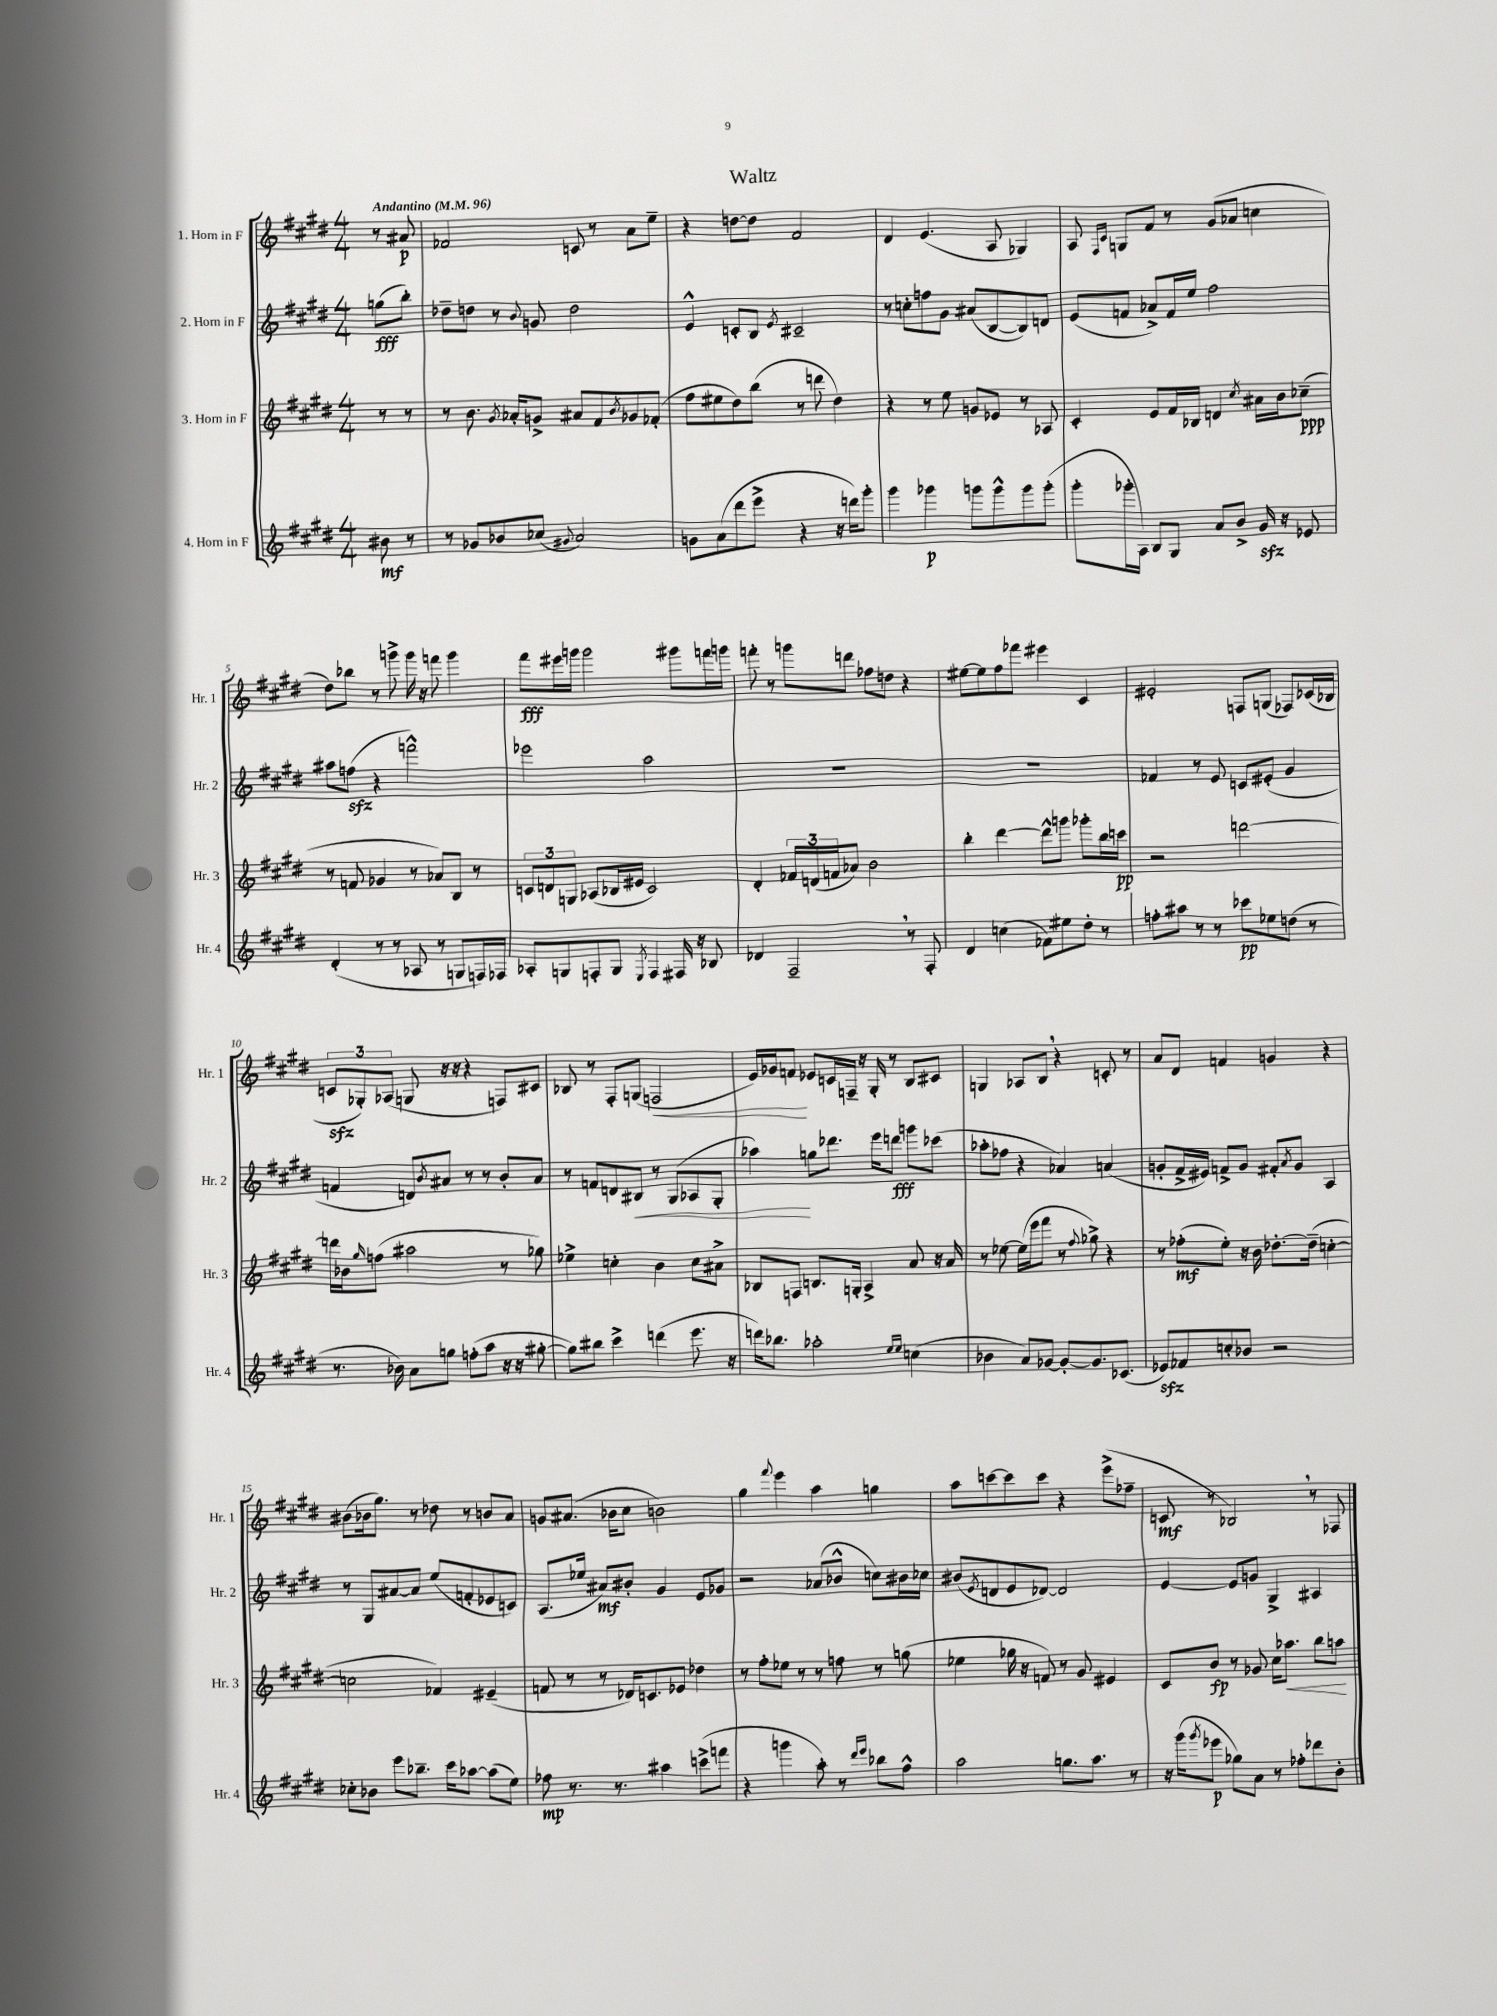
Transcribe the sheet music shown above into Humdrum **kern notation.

**kern	**dynam	**kern	**dynam	**kern	**dynam	**kern	**dynam
*part4	*part4	*part3	*part3	*part2	*part2	*part1	*part1
*staff4	*staff4	*staff3	*staff3	*staff2	*staff2	*staff1	*staff1
*I"4. Horn in F	*	*I"3. Horn in F	*	*I"2. Horn in F	*	*I"1. Horn in F	*
*I'Hr. 4	*	*I'Hr. 3	*	*I'Hr. 2	*	*I'Hr. 1	*
*clefG2	*	*clefG2	*	*clefG2	*	*clefG2	*
*k[f#c#g#d#]	*	*k[f#c#g#d#]	*	*k[f#c#g#d#]	*	*k[f#c#g#d#]	*
*M4/4	*	*M4/4	*	*M4/4	*	*M4/4	*
*MM96	*	*MM96	*	*MM96	*	*MM96	*
=	=	=	=	=	=	=	=
!	!	!	!	!	!	!LO:TX:a:B:t=Andantino	!
8b#X\	mf	8r	.	(8ggn\L	fff	8r	.
8r	.	8r	.	8bb'\J)	.	8a#X/	p
=1	=1	=1	=1	=1	=1	=1	=1
8r	.	8r	.	8dd-X~\L	.	2f-X/	.
8g-X/L	.	8.b\	.	8ddn\J	.	.	.
8b-X/	.	.	.	8r	.	.	.
.	.	8qg#/	.	.	.	.	.
.	.	16a-X'/KL	.	.	.	.	.
.	.	.	.	8qqb/	.	.	.
(8cc-X/J	.	8gn^/J	.	8gn/	.	.	.
8qqg#X/	.	.	.	.	.	.	.
2a/)	.	8a#X/L	.	2dd\	.	8cn/	.
.	.	8f#/	.	.	.	8r	.
.	.	8qb/	.	.	.	.	.
.	.	8g-X/	.	.	.	8a\L	.
.	.	(8f-X'/J	.	.	.	8ee~\J	.
=2	=2	=2	=2	=2	=2	=2	=2
8gn\L	.	8ff#\L	.	4e^^/	.	4r	.
(8a\	.	8ee#X\	.	.	.	.	.
8ddd#\	.	8dd#\)	.	8cn'/L	.	[8ddn\L	.
8eee^\J	.	(8bb\J	.	8B/J	.	8dd\J]	.
.	.	.	.	8qe/	.	.	.
4r	.	8r	.	2c#X~/	.	2f#/	.
.	.	8dddn\	.	.	.	.	.
16r	.	4dd#\)	.	.	.	.	.
16dddn\KL)	.	.	.	.	.	.	.
8ggg#'\J	.	.	.	.	.	.	.
=3	=3	=3	=3	=3	=3	=3	=3
4ggg#\	.	4r	.	8r	.	4d#/	.
.	.	.	.	8ccn'\L	.	.	.
4ggg-X\	p	8r	.	8ffn\	.	(4.e/	.
.	.	8ee\	.	8g#\J	.	.	.
8gggn\L	.	8gn/L	.	(8a#X/L	.	.	.
8ggg^^\	.	8e-X/J	.	[8B/	.	8A/	.
8ggg\	.	8r	.	8B/])	.	4G-X/)	.
(8ggg'\J	.	8A-X/	.	8dn/J	.	.	.
=4	=4	=4	=4	=4	=4	=4	=4
8ggg#'\L	.	4c#'/	.	(8e/L	.	8A/	.
.	.	.	.	.	.	16qqF#/LL	.
.	.	.	.	.	.	16qqc#/JJ	.
16ggg-X'\L	.	.	.	8fn/J	.	8Gn/L	.
16A\JJ)	.	.	.	.	.	.	.
8B/L	.	8e/L	.	8a-X^/L)	.	8f#/J	.
8G#/J	.	16f#/L	.	16f/L	.	8r	.
.	.	16B-X/JJ	.	16ee/JJ	.	.	.
8a/L	.	4dn/	.	2ff#\	.	(8g#/L	.
8b^/J	.	.	.	.	.	8a-X/J	.
.	.	8qcc#/	.	.	.	.	.
16g#zz/	.	16a#X\LL	.	.	.	4ccn\	.
16r	.	16b\J	.	.	.	.	.
8e-X/	.	(8cc-X~\J	ppp	.	.	.	.
!!LO:LB:g=z
=5	=5	=5	=5	=5	=5	=5	=5
(4d#'/	.	8r	.	8aa#X\L	.	8dd#\L)	.
.	.	8fn/	.	(8ffnzz\J	.	8bb-X\J	.
8r	.	4g-X/	.	4r	.	8r	.
8r	.	.	.	.	.	8gggn^\	.
8A-X/	.	8r	.	2fffn^^\)	.	16ggg\	.
.	.	.	.	.	.	16r	.
8r	.	8a-X/L)	.	.	.	8fffn\	.
8Gn/L	.	8B/J	.	.	.	4ggg\	.
16Fn/L)	.	8r	.	.	.	.	.
16F-X/JJ	.	.	.	.	.	.	.
=6	=6	=6	=6	=6	=6	=6	=6
8A-X'/L	.	12cn/L	.	2eee-X\	.	8fff#\L	fff
.	.	12dn/	.	.	.	.	.
8Gn/	.	.	.	.	.	16eee#X\L	.
.	.	12Gn/J	.	.	.	.	.
.	.	.	.	.	.	16gggn\JJ	.
8Fn'/	.	(8A-X/L	.	.	.	2ggg\	.
8G/J	.	16B-X/L	.	.	.	.	.
.	.	16e#X/JJ	.	.	.	.	.
8qE/	.	.	.	.	.	.	.
4F/	.	2c/)	.	2aa\	.	.	.
16F#X/	.	.	.	.	.	8ggg#X\L	.
16r	.	.	.	.	.	.	.
8B-X/	.	.	.	.	.	16fffn\L	.
.	.	.	.	.	.	16gggn\JJ	.
=7	=7	=7	=7	=7	=7	=7	=7
4d-X/	.	4d#'/	.	1r	.	8fffn'\	.
.	.	.	.	.	.	8r	.
2F#~,/	.	24f-X/LL	.	.	.	8gggn\L	.
.	.	(24dn/	.	.	.	.	.
.	.	24fn/J	.	.	.	.	.
.	.	8a-X/J)	.	.	.	8dddn\J	.
.	.	2b\	.	.	.	8ff-X\L	.
.	.	.	.	.	.	8ddn\J	.
8r	.	.	.	.	.	4r	.
8F#'/	.	.	.	.	.	.	.
=8	=8	=8	=8	=8	=8	=8	=8
4d#/	.	4bb'\	.	1r	.	[8ee#X\L	.
.	.	.	.	.	.	8ee#\]	.
(4ccn\	.	[4ddd#\	.	.	.	8ff#\	.
.	.	.	.	.	.	8fff-X\J	.
8f-X\L)	.	8ddd#^^\L]	.	.	.	4eee#X\	.
8ee#X\	.	8gggn\J	.	.	.	.	.
8dd#'\J	.	8ggg-X'\L	.	.	.	4c#/	.
8r	.	16bb\L	.	.	.	.	.
.	.	16cccn\JJ	pp	.	.	.	.
=9	=9	=9	=9	=9	=9	=9	=9
8ffn'\L	.	2r	.	4f-X/	.	2e#X'/	.
8aa#X\J	.	.	.	.	.	.	.
8r	.	.	.	8r	.	.	.
8r	.	.	.	8e/	.	.	.
8ccc-X\L	pp	[2dddn\	.	8cn/L	.	8Fn/L	.
8ee-X\	.	.	.	(8e#X'/J	.	(8Gn/J	.
(8ddn\J	.	.	.	4g#/	.	8F-X/L)	.
8r	.	.	.	.	.	(16c-X/L	.
.	.	.	.	.	.	16B-X/JJ	.
!!LO:LB:g=z
=10	=10	=10	=10	=10	=10	=10	=10
8.r	.	16dddn\LL]	.	4fn/	.	12cnzz/L	.
.	.	16b-X\J	.	.	.	.	.
.	.	.	.	.	.	12G-X'/)	.
.	.	16qqgg#/	.	.	.	.	.
.	.	(8ffn\J	.	.	.	.	.
.	.	.	.	.	.	(12A-X/J	.
16b-X\)	.	.	.	.	.	.	.
8a\L	.	2aa#X\	.	8dn/L)	.	8Gn/	.
.	.	.	.	8qb/	.	.	.
8ggn\J	.	.	.	8a#X/J	.	16r	.
.	.	.	.	.	.	16r	.
(8ffn'\L	.	.	.	8r	.	4r	.
8aa\J	.	.	.	8r	.	.	.
16r	.	8r	.	8b'/L	.	8Fn/L)	.
16r	.	.	.	.	.	.	.
[8gg#X'\	.	8gg-X\)	.	8a#/J	.	8c#X/J	.
=11	=11	=11	=11	=11	=11	=11	=11
8gg#\L])	.	4ee-X^\	.	8r	.	8B-X/	.
8bb#X\J	.	.	.	8fn/L	.	8r	.
4ccc#^\	.	4ccn'\	.	8dn/	.	8F#'/L	.
!	!	!	!	!	!LO:HP:b	!	!
.	.	.	.	8B#X/J	<	(8Gn/J	.
!	!	!	!	!	!	!	!LO:HP:b
(4dddn\	.	4b\	.	8r	.	2Fn/	<
.	.	.	.	(8G#/L	.	.	.
8.eee\	.	8cc\L	.	8A-X/	.	.	.
.	.	8a#X^\J	.	8G#'/J	.	.	.
16r	.	.	.	.	.	.	.
=12	=12	=12	=12	=12	=12	=12	=12
16dddn\KL)	.	8B-X/L	.	4aa-X\)	.	16e/LL)	.
8.bb-X\J	.	.	.	.	.	16g-X/J	.
.	.	8Fn/J	.	.	.	8fn/J	.
2aa-X'\	.	8.Bn/L	.	8ggn\L	[	8e-X/L	[
.	.	.	.	8.ddd-X\J	.	16cn/L	.
.	.	16Gn'/Jk	.	.	.	16Fn~/JJ	.
.	.	4A^/	.	.	.	16r	.
.	.	.	.	16eee\KL	.	16G#'/	.
.	.	.	.	8dddn\J	fff	8r	.
16qqee/LL	.	.	.	.	.	.	.
16qqee/JJ	.	.	.	.	.	.	.
(4ccn\	.	8a/	.	8gggn\L	.	8B/L	.
.	.	16r	.	(8ccc-X\J	.	8c#X/J	.
.	.	16a/	.	.	.	.	.
=13	=13	=13	=13	=13	=13	=13	=13
4b-X\	.	8r	.	8aa-X'\L	.	4Gn/	.
.	.	[8ee-X\	.	8ff-X\J	.	.	.
8a/L)	.	(16ee-\LL]	.	4r	.	8A-X/L	.
.	.	16eee\J	.	.	.	.	.
[8g-X/J	.	8fff#\J	.	.	.	8B,/J	.
8g-'/L_	.	8r	.	4a-X/)	.	4r	.
.	.	8qqff#/	.	.	.	.	.
8.g-/]	.	8gg-X^\)	.	.	.	.	.
.	.	4r	.	(4an/	.	8cn'/	.
(8.c-X/J	.	.	.	.	.	.	.
.	.	.	.	.	.	8r	.
=14	=14	=14	=14	=14	=14	=14	=14
8e-Xzz/L)	.	8r	.	8gn'/L	.	8a/L	.
8f-X/	.	(8ff-X'\L	mf	16f#^/L	.	8d#/J	.
.	.	.	.	16e#X/JJ)	.	.	.
8ccn'/	.	8ee'\J)	.	8fn^/L	.	4fn/	.
8b-X/J	.	16r	.	8g/J	.	.	.
.	.	16b\	.	.	.	.	.
2r	.	[8.dd-X'\L	.	8f#X'/L	.	4gn/	.
.	.	.	.	8qa/	.	.	.
.	.	.	.	8g/J	.	.	.
.	.	(16dd-~\Jk]	.	.	.	.	.
.	.	[4ccn'\	.	4A/	.	4r	.
!!LO:LB:g=z
=15	=15	=15	=15	=15	=15	=15	=15
8cc-X'\L	.	2ccn\]	.	8r	.	(8b#X\L	.
8b-X\J	.	.	.	8G#/L	.	16b-X\k	.
.	.	.	.	.	.	8.gg#\J)	.
8eee\L	.	.	.	[8a#X/	.	.	.
8.bb-X~\J	.	.	.	8a#/J]	.	8r	.
.	.	4f-X/)	.	(8ee/L	.	8dd-X\	.
16ccc#\KL	.	.	.	.	.	.	.
[8aa-X\J	.	.	.	8fn'/	.	8r	.
(8aa-\L]	.	(4e#X~/	.	8e-X/	.	8bn/L	.
8ee\J)	.	.	.	8cn/J)	.	8a/J	.
=16	=16	=16	=16	=16	=16	=16	=16
8ff-X\	mp	8fn/	.	(8.A/L	.	8gn/L	.
8.r	.	8r	.	.	.	(8.a#X/J	.
.	.	.	.	16ee-X/Jk	.	.	.
.	.	8r	.	8a#X/L)	mf	.	.
8.r	.	.	.	.	.	16b-X\KL	.
.	.	16d-X/KL)	.	8b#X'/J	.	8cc#\J	.
.	.	8.cn/	.	.	.	.	.
4aa#X\	.	.	.	4g#/	.	2bn\)	.
.	.	8e-X/J	.	.	.	.	.
(8cccn^\L	.	4dd-X\	.	8e/L	.	.	.
8fffn\J	.	.	.	8g-X/J	.	.	.
=17	=17	=17	=17	=17	=17	=17	=17
4r	.	8r	.	2r	.	4gg#\	.
.	.	8ff#'\L	.	.	.	.	.
.	.	.	.	.	.	8qqfff#/	.
4gggn\	.	8ee-X\J	.	.	.	4eee\	.
.	.	8r	.	.	.	.	.
8aa'\)	.	8r	.	(8a-X/L	.	4aa\	.
8r	.	8ffn\	.	8b-X^^/J	.	.	.
16qqddd#/LL	.	.	.	.	.	.	.
16qqeee/JJ	.	.	.	.	.	.	.
8bb-X\L	.	8r	.	8ccn\L)	.	4ggn\	.
8ff#^^\J	.	(8ggn\	.	16b#X\L	.	.	.
.	.	.	.	16cc-X\JJ	.	.	.
=18	=18	=18	=18	=18	=18	=18	=18
2aa\	.	4ee-X\	.	(8b#X/L	.	8aa\L	.
.	.	.	.	8qe/	.	.	.
.	.	.	.	8dn/	.	[8cccn\	.
.	.	16gg-X\	.	8e/	.	8ccc\]	.
.	.	16r	.	.	.	.	.
.	.	8fn/)	.	[8d-X/J)	.	8ccc\J	.
8.ggn\L	.	8r	.	2d-/]	.	4r	.
.	.	8g#/	.	.	.	.	.
8.aa\J	.	.	.	.	.	.	.
.	.	4e#X/	.	.	.	(8eee^\L	.
8r	.	.	.	.	.	8ff-X~\J	.
=19	=19	=19	=19	=19	=19	=19	=19
16r	.	8c#/L	.	[4e/	.	8cn/	mf
(16ggg#\KL	.	.	.	.	.	.	.
8qggg#/	.	.	.	.	.	.	.
8eee-X\J	p	8b/J	fp	.	.	8r	.
8gg-X\L)	.	8r	.	8e/L]	.	2B-X,/)	.
8a\J	.	8g-X/	.	8gn/J	.	.	.
8r	.	16cc#\KL	.	4G#^/	.	.	.
!	!	!	!LO:HP:b	!	!	!	!
.	.	8.aa-X\J	<	.	.	.	.
8ff-X'\L	.	.	.	.	.	.	.
8ddd-X\	.	8bb\L	.	4A#X/	.	8r	.
8b'\J	.	8aan\J	.	.	.	8F-X/	.
.	.	.	[	.	.	.	.
==	==	==	==	==	==	==	==
*-	*-	*-	*-	*-	*-	*-	*-
